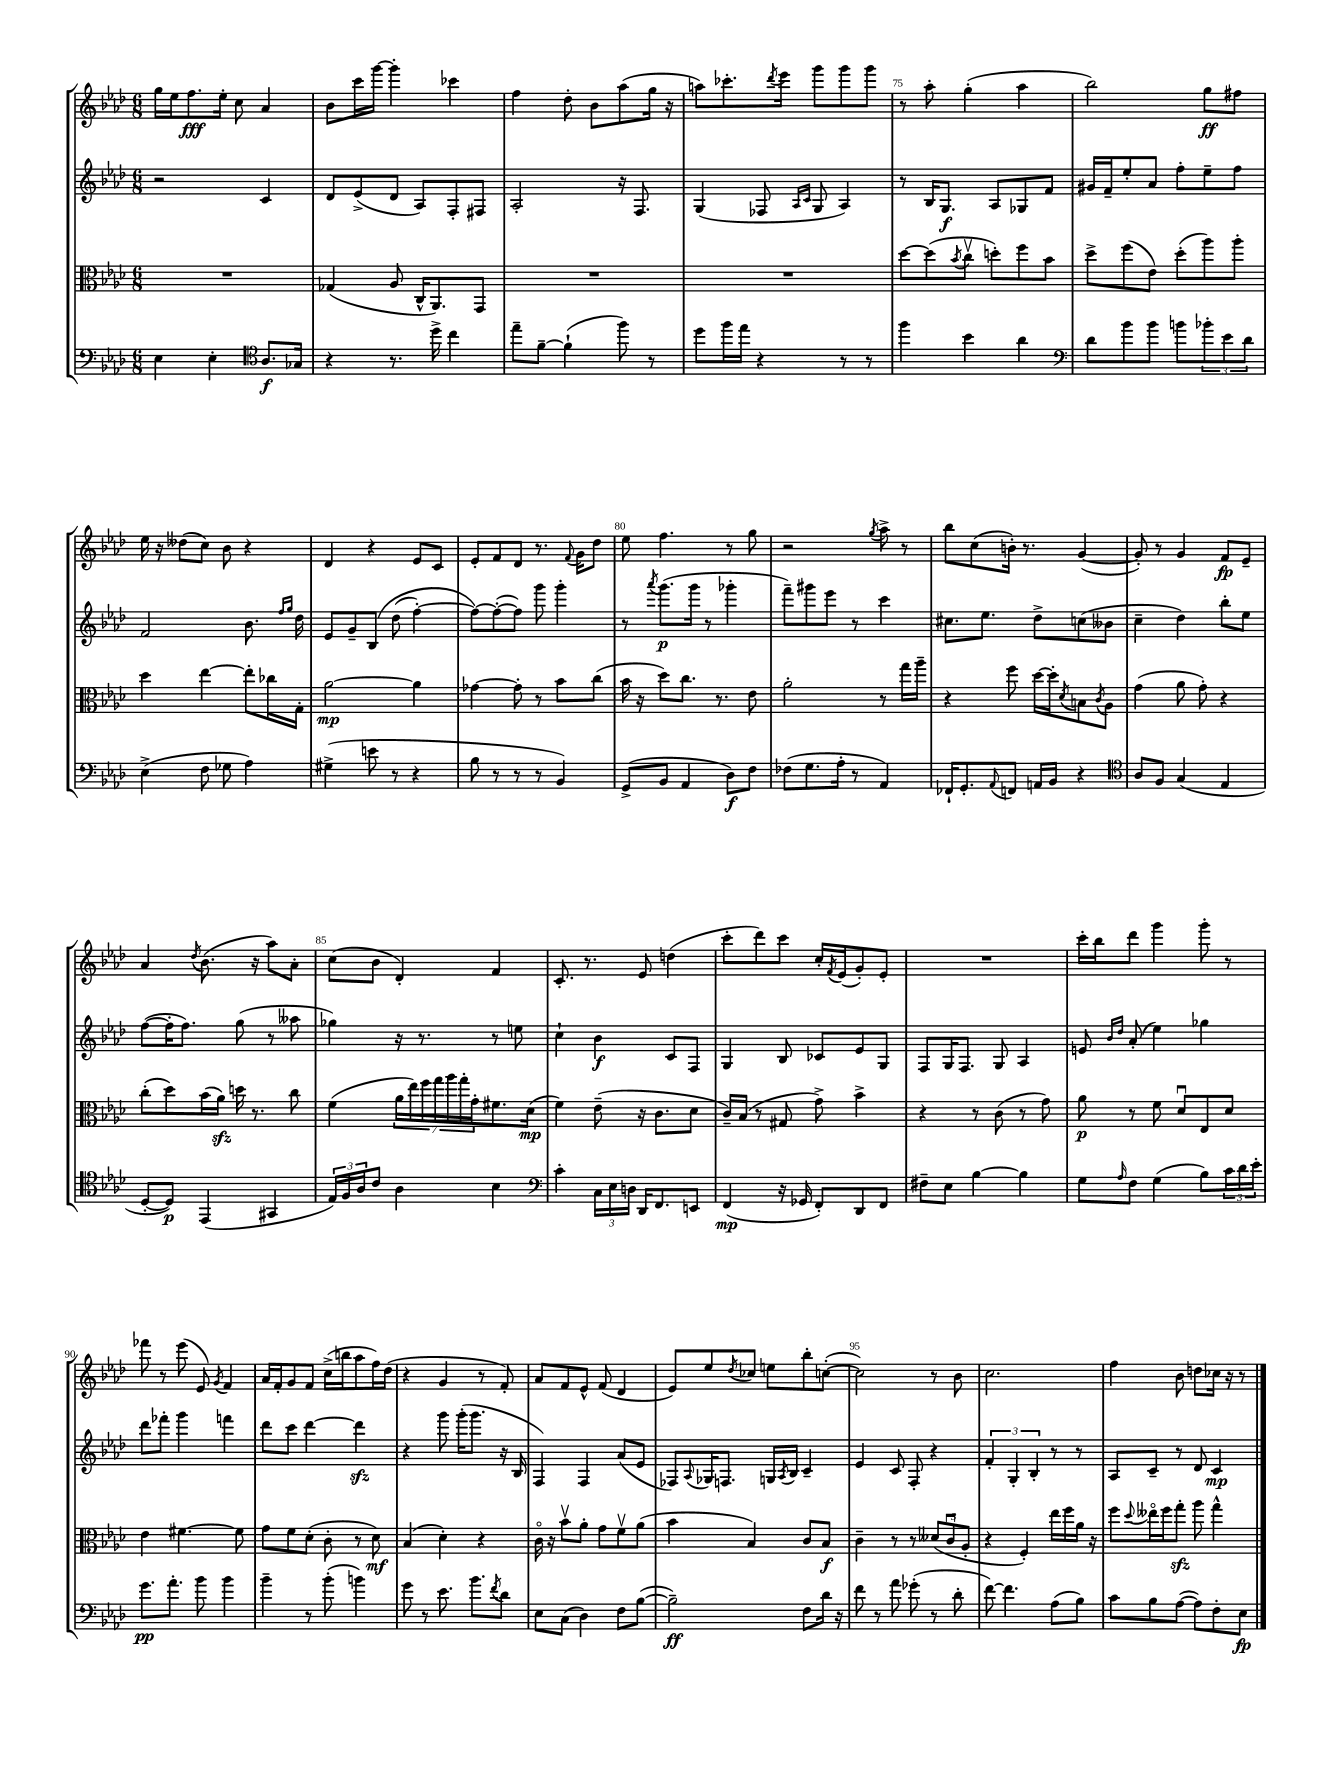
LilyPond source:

<<
\new StaffGroup <<
\new Staff = "s0" {
    \clef treble \key aes \major \numericTimeSignature \time 6/8
    g''16 ees''16 f''8.\fff ees''16-. c''8 aes'4 |
    bes'8 c'''16 g'''16~ g'''4-. ces'''4 |
    f''4 des''8-. bes'8 aes''8( g''16 r16 |
    a''8) ces'''8.-. \acciaccatura { des'''8 } ees'''16 g'''8 g'''8 g'''8 |
    r8 aes''8-. g''4-.( aes''4 |
    bes''2) g''8\ff fis''8 |
    ees''16 r16 deses''8( c''8) bes'8 r4 |
    des'4 r4 ees'8 c'8 |
    ees'8-. f'8 des'8 r8. \appoggiatura { f'8 } g'16 des''8 |
    ees''8 f''4. r8 g''8 |
    r2 \acciaccatura { g''8 } aes''8-> r8 |
    bes''8 c''8( b'16-.) r8. g'4~( |
    g'8-.) r8 g'4 f'8\fp ees'8-- |
    aes'4 \acciaccatura { des''8 } bes'8.( r16 aes''8) aes'8-. |
    c''8( bes'8 des'4-.) f'4 |
    c'8.-. r8. ees'8 d''4( |
    c'''8-. des'''8) c'''8 c''16-. \acciaccatura { f'8 } ees'16( g'8-.) ees'8-. |
    R2. |
    c'''16-. bes''16 des'''8 g'''4 g'''8-. r8 |
    fes'''8 r8 ees'''8( ees'8) \acciaccatura { g'8 } f'4 |
    aes'16 f'16-. g'8 f'8 c''16->( b''16 aes''8 f''16) des''16( |
    r4 g'4 r8 f'8-.) |
    aes'8 f'8 ees'8-^ f'8( des'4 |
    ees'8) ees''8 \acciaccatura { des''8 } ces''8 e''8 bes''8-. c''8~-.( |
    c''2) r8 bes'8 |
    c''2. |
    f''4 bes'8 d''8 ces''16 r16 r8 \bar "|." |
}
\new Staff = "s1" {
    \clef treble \key aes \major \numericTimeSignature \time 6/8
    r2 c'4 |
    des'8 ees'8->( des'8 aes8) f8-. fis8 |
    aes2-. r16 f8. |
    g4( fes8 \grace { aes16 c'16 } g8 aes4) |
    r8 bes16 g8.\f aes8 ges8 f'8 |
    gis'16 f'16-- ees''8-. aes'8 f''8-. ees''8-- f''8 |
    f'2 bes'8. \grace { f''16 g''16 } des''16 |
    ees'8 g'8-- bes8\( des''8( f''4~-.) |
    f''8~\) f''8~-.( f''8) g'''8 g'''4-. |
    r8 \acciaccatura { aes'''8 } g'''8.\p( g'''16 r8 ges'''4-. |
    f'''8--) gis'''8 ees'''8 r8 c'''4 |
    cis''8. ees''8. des''8-> c''8( beses'8 |
    c''4-- des''4) bes''8-. ees''8 |
    f''8~( f''16-. f''8.) g''8( r8 aeses''8 |
    ges''4) r16 r8. r8 e''8 |
    c''4-! bes'4\f c'8 f8 |
    g4 bes8 ces'8 ees'8 g8 |
    f8 g16 f8. g8 aes4 |
    e'8 \grace { bes'16 des''16 } aes'8-.( ees''4) ges''4 |
    des'''8 fes'''8-. g'''4 f'''4 |
    des'''8 c'''8 des'''4~ des'''4\sfz |
    r4 g'''8 g'''16-.( g'''8. r16 bes16 |
    f4) f4 aes'8( ees'8 |
    fes8) \appoggiatura { aes8 } ges16 f8. g16 \acciaccatura { aes8 } bes16 c'4-- |
    ees'4 c'8 f8-. r4 |
    \tuplet 3/2 { f'4-. g4-. bes4-. } r8 r8 |
    aes8 c'8-- r8 des'8 c'4\mp \bar "|." |
}
\new Staff = "s2" {
    \clef alto \key aes \major \numericTimeSignature \time 6/8
    R2. |
    ges4( aes8 c16-^ aes,8.) g,8 |
    R2. |
    R2. |
    des''8~ des''8( \acciaccatura { bes'8 } c''8\upbow d''8-.) f''8 bes'8 |
    des''8-> f''8( ees'8) des''8-.( aes''8) aes''8-. |
    des''4 ees''4~ ees''8-. ces''16 g16-. |
    aes'2~\mp aes'4 |
    ges'4~ ges'8-. r8 bes'8 c''8( |
    bes'16 r16 des''8) c''8. r8. ees'8 |
    aes'2-. r8 g''16 aes''16-- |
    r4 f''8 des''16~ des''16-. \acciaccatura { des'8 } b8 \acciaccatura { c'8 } aes8 |
    g'4( aes'8 g'8-.) r4 |
    c''8-.( des''8) bes'16( aes'16\sfz) d''16 r8. c''8 |
    f'4( \tuplet 7/4 { aes'16 ees''16) f''16 g''16 aes''16 g''16-. g'16-. } fis'8. des'16\mp( |
    f'4) ees'8--( r16 c'8. des'8 |
    c'16--) bes16( r8 gis8 g'8->) bes'4-> |
    r4 r8 c'8( r8 g'8) |
    aes'8\p r8 f'8 des'8\downbow ees8 des'8 |
    ees'4 fis'4.~ fis'8 |
    g'8 f'8 des'8-.( c'8-. r8 des'8\mf) |
    bes4( des'4-.) r4 |
    c'16\flageolet r16 bes'8\upbow aes'8-. g'8 f'8\upbow aes'8( |
    bes'4 bes4) c'8 bes8\f |
    c'4-- r8 r8 \tuplet 3/2 { deses'8( c'8\downbow aes8-. } |
    r4 f4-.) ees''16 f''16 aes'16 r16 |
    f''8 \appoggiatura { des''8 } eeses''16\flageolet f''16 g''8-.\sfz aes''8 g''4-^ \bar "|." |
}
\new Staff = "s3" {
    \clef bass \key aes \major \numericTimeSignature \time 6/8
    ees4 ees4-. \clef tenor aes8.\f ges16 |
    r4 r8. des''16-> c''4 |
    ees''8-- f'8~-- f'4-!( f''8) r8 |
    des''8 f''16 ees''16 r4 r8 r8 |
    f''4 bes'4 aes'4 |
    \clef bass des'8 bes'8 bes'8 b'8 \tuplet 3/2 { bes'8-. ees'8 des'8 } |
    ees4->( f8 ges8 aes4) |
    gis4->( e'8 r8 r4 |
    bes8 r8 r8 r8 bes,4) |
    g,8->( bes,8 aes,4 des8\f) f8 |
    fes8( g8. aes16-. r8 aes,4) |
    fes,16-! g,8.-. \appoggiatura { aes,8 } f,8 a,16 bes,16 r4 |
    \clef tenor aes8 f8 g4( ees4 |
    des8~-. des8\p) ees,4( gis,4 |
    \tuplet 3/2 { ees16) f16 aes16 } c'8 aes4 bes4 |
    \clef bass c'4-. \tuplet 3/2 { c16 ees16 d16 } des,16 f,8. e,8 |
    f,4\mp( r16 ges,16 f,8-.) des,8 f,8 |
    fis8-- ees8 bes4~ bes4 |
    g8 \grace { aes16 } f8 g4( bes8) \tuplet 3/2 { c'16 des'16 ees'16-. } |
    g'8.\pp aes'8.-. bes'8 bes'4 |
    bes'4-- r8 bes'8-.( b'4) |
    g'8 r8 ees'8. bes'8. \acciaccatura { f'8 } des'8 |
    ees8 c8( des4) f8 bes8~( |
    bes2--\ff) f8 des'16 r16 |
    f'8 r8 aes'8 ges'8-.( r8 des'8-. |
    f'8~) f'4. aes8( bes8) |
    c'8 bes8 aes8~( aes8) f8-. ees8\fp \bar "|." |
}
>>
>>
\layout { \context { \Score currentBarNumber = #71 \override BarNumber.break-visibility = ##(#f #t #t) barNumberVisibility = #(every-nth-bar-number-visible 5) } }
